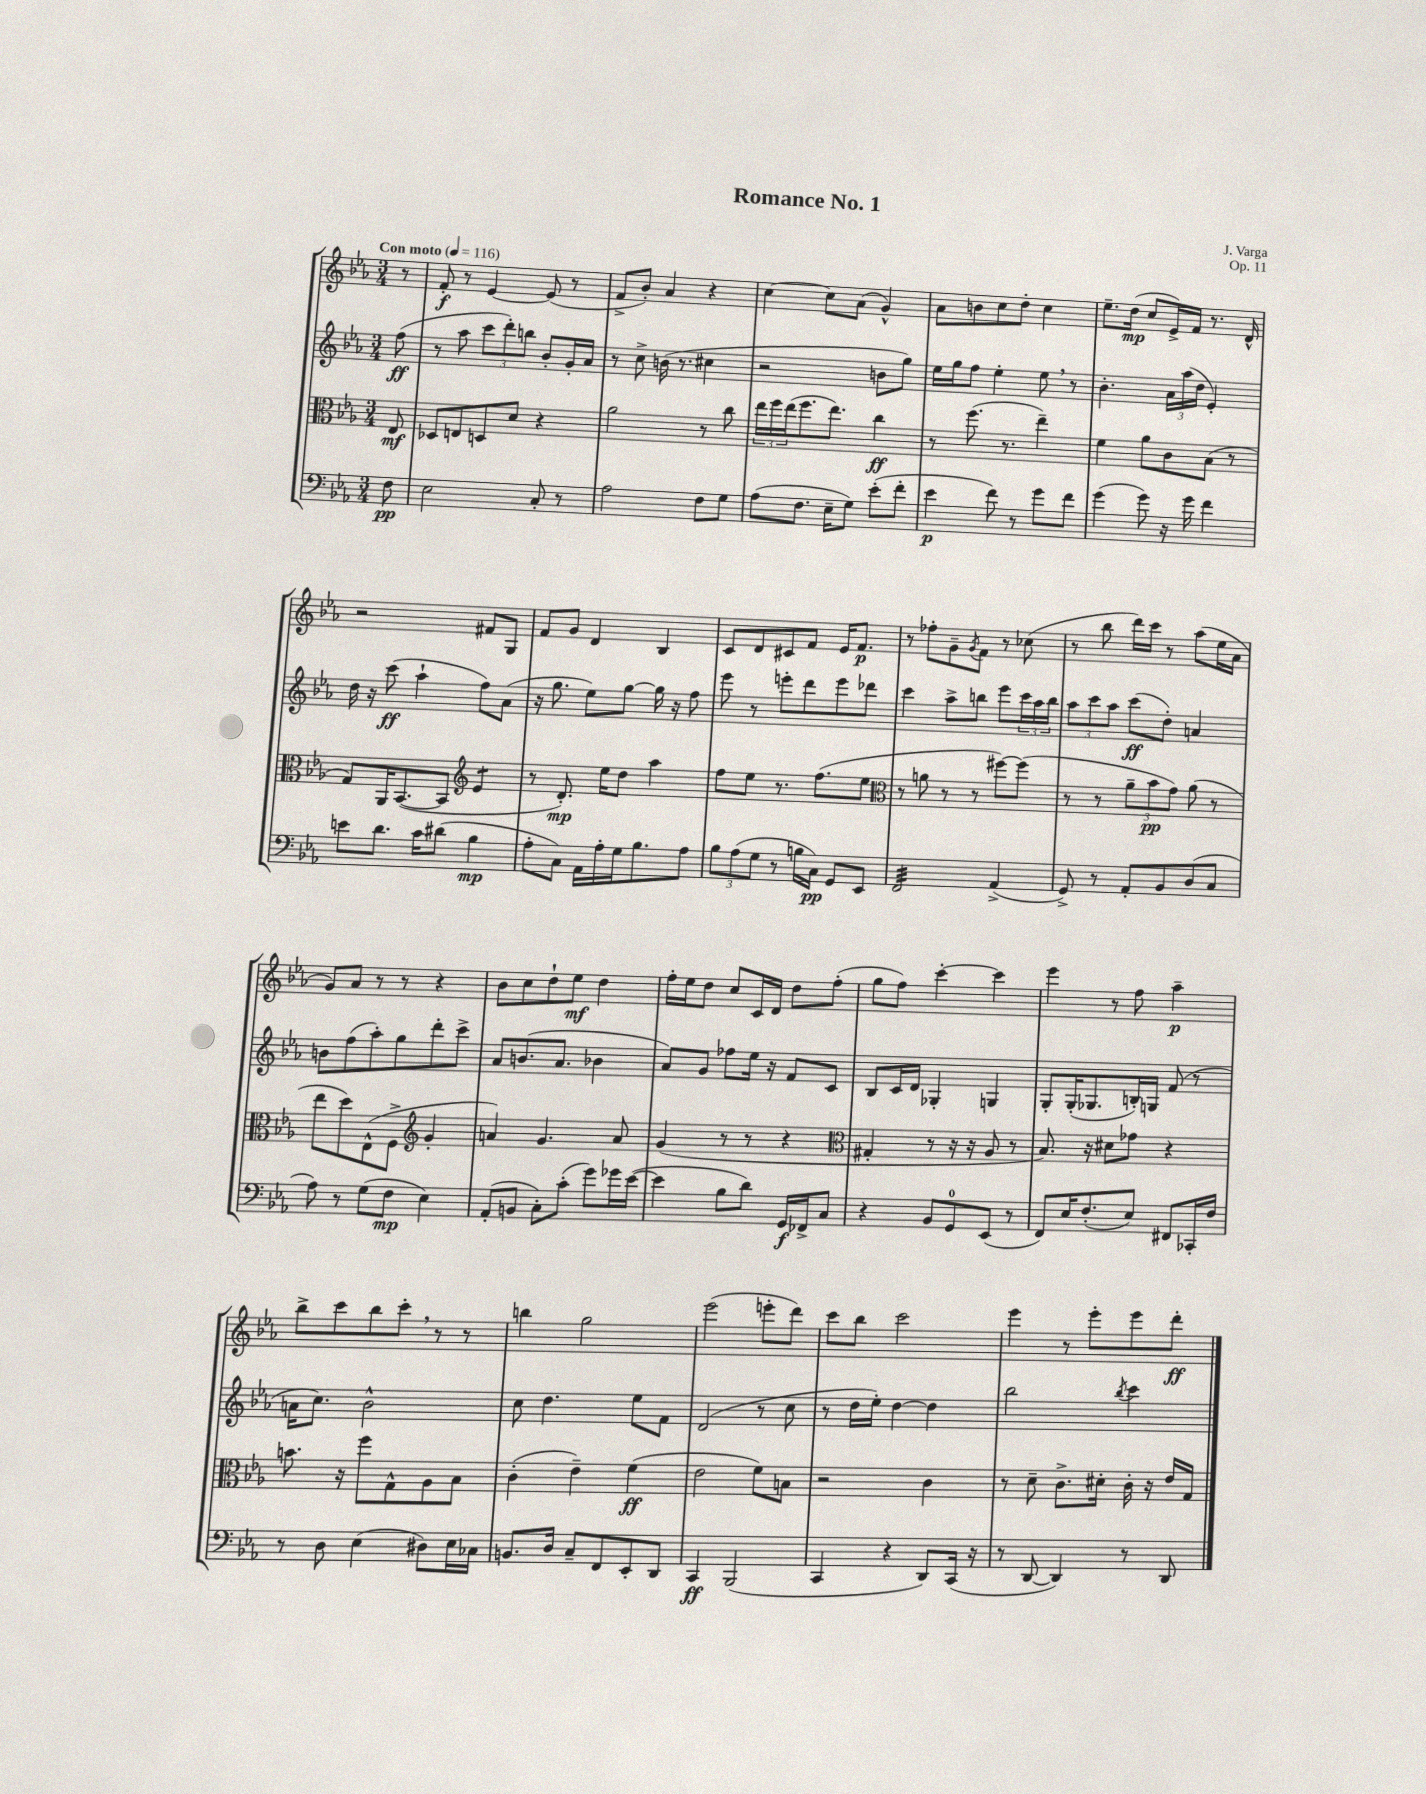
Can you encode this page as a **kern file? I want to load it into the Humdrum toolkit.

**kern	**kern	**kern	**kern
*staff4	*staff3	*staff2	*staff1
*clefF4	*clefC3	*clefG2	*clefG2
*k[b-e-a-]	*k[b-e-a-]	*k[b-e-a-]	*k[b-e-a-]
*M3/4	*M3/4	*M3/4	*M3/4
*MM116	*MM116	*MM116	*MM116
8F\	8E-/	(8ff\	8r
=	=	=	=
2E-\	8D-/L	8r	8f'/
.	8E/	8aa-\	8r
.	8D/	12ccc\L	[4e-/
.	.	12ddd'\)	.
.	8d/J	.	.
.	.	12bb\J	.
8C'/	4r	8b-'/L	(8e-/]
8r	.	16g'/L	8r
.	.	16a-/JJ	.
=	=	=	=
2A-\	2a-\	8r	8f^/L
.	.	8cc^\	8b-'/J)
.	.	(16b\	4a-/
.	.	8.r	.
8F\L	8r	4cc#\	4r
8G\J	8cc\	.	.
=	=	=	=
(8A-\L	24ee-\LL	2r	[4cc\
.	24ff\	.	.
.	(24ee-\J	.	.
8.F\J	8.ff\	.	.
.	.	.	8cc\]L
16E-~\LK	8.ee-\J)	.	.
8G\J)	.	.	(8a-\J
(8e-'\L	4cc\	8b\L	4g^^/)
8f'\J	.	8gg\J)	.
=	=	=	=
4e-\	8r	16ee-\LL	8a-\L
.	.	16gg\J	.
.	(8.ff\	8ff\J	8b\
8f\)	.	4ee-'\	8cc\
.	8.r	.	.
8r	.	.	8dd'\J
8g\L	4ee-~\)	8ee-\	4cc\
8f\J	.	8r	.
=	=	=	=
(4g\	4f\	4.b-'\	8.ee-~\L
.	.	.	(16dd\Jk
8g\)	8a-\L	.	8cc/L
16r	8c\	24a-\LL	16e-^/L)
.	.	(24aa-\	.
16g\	.	.	16f/JJ
.	.	24dd\JJ	.
4f\	(8B-\J	4e-'/)	8.r
.	8r	.	.
.	.	.	16d^^/
=	=	=	=
8e\L	8G/L)	16dd\	2r
.	.	16r	.
8.d\J	16AA-/K	(8ccc\	.
.	([8.BB-/	.	.
.	.	4aa-`\	.
16c\LK	.	.	.
(8d#\J	8BB-/]J	.	.
*	*clefG2	*	*
4B-\	4e-/	8ff\L)	8f#/L
.	.	(8a-\J	8G/J
=	=	=	=
8A-'\L	8r	16r	8f/L
.	.	8.gg\	.
8C\J)	8.d'/)	.	8g/J
16AA-\LL	.	8ee-\L)	4d/
16A-'\	16ee-\LK	.	.
16G\J	8dd\J	[8gg\J	.
8.B-\	.	.	.
.	4aa-\	16gg\]	4B-/
.	.	16r	.
8A-\J	.	8ff\	.
=	=	=	=
12B-\L	8ff\L	8eee-\	8c/L
(12A-\	.	.	.
.	8ee-\J	8r	8d/
12G\J	.	.	.
8r	8.r	8eee'\L	8c#/
16B\LL	.	8ddd\	8f/J
16C\JJ)	(8.ff\L	.	.
8GG/L	.	8eee\	16e-/LK
.	.	.	8.f/J
8EE-/J	8ee-\J	8ddd-\J	.
=	=	=	=
*	*clefC3	*	*
2FF/	8r	4ccc\	8r
.	8a\	.	8ff-'\L
.	8r	8aa-^\L	8g~\
.	.	.	8qg/
.	8r	8bb\J	8f\J
(4AA-^/	[8ff#\L)	8eee-\L	8r
.	(8ff#\]J	24ccc\L	(8cc-\
.	.	24aa-\	.
.	.	24bb\JJ	.
=	=	=	=
8GG^/)	8r	12aa-\L	8r
.	.	12ccc\	.
8r	8r	.	8bb-\
.	.	12aa-\J	.
8AA-'/L	12a-~\L	(8ccc\L	16ddd\LL)
.	.	.	16ccc\JJ
.	12b-\	.	.
8BB-/	.	8dd'\J)	8r
.	12g\J)	.	.
(8D/	(8a-\	4a/	(8aa-\L
8C/J	8r	.	16ee-\L
.	.	.	16a-\JJ
=	=	=	=
8A-\)	8ee-\L	8b\L	8g/L)
8r	8dd\)	(8ff\	8a-/J
(8G\L	(8E-^^\	8aa-'\)	8r
8F\J	8F^\J	8gg\	8r
*	*clefG2	*	*
4E-\)	4g'/	8ddd'\	4r
.	.	8ccc^\J	.
=	=	=	=
(8AA-'/L	4a/)	8a-/L	8b-\L
8BB/J	.	(8.b/	8cc\
8C'\L)	4.g/	.	8dd`\
.	.	8.a-/J	.
(8c'\J	.	.	8ee-\J
8g\L)	.	4b-\	4dd\
16g-\L	8a/	.	.
([16e-\JJ	.	.	.
=	=	=	=
4e-\]	(4g/	8a-/L)	16ff'\LL
.	.	.	16ee-\J
.	.	8g/J	8dd\J
8B-\L	8r	8ff-\L	8cc/L
8d\J)	8r	16ee-\Jk	16c/L
.	.	16r	16d/JJ
16GG/LL	4r	8f/L	8dd\L
16FF-^/J	.	.	.
8C/J	.	8c/J	(8ff'\J
=	=	=	=
*	*clefC3	*	*
4r	4G#'/	8B-/L	8gg\L
.	.	16c/L	8ff\J)
.	.	16d/JJ	.
8BB-/L	8r	4G-'/	[4ccc'\
8GG/	16r	.	.
.	16r	.	.
(8EE-/J	8A-/	4G/	4ccc\]
8r	8r	.	.
=	=	=	=
8FF/L)	8.B-/)	8G'/L	4eee-\
16E-/K	.	(16G'/K	.
(8.F'/	16r	8.G-/	.
.	8d#\L	.	8r
8E-/J)	8g-\J	16B'/L)	8ff\
.	.	16G/JJ	.
8FF#/L	4r	(8f/	4aa-~\
16CC-'/L	.	8r	.
16F/JJ	.	.	.
=	=	=	=
8r	8.b\	16a\LK	8bb-^\L
.	.	8.cc\J)	.
8D\	.	.	8ccc\
.	16r	.	.
(4E-\	8ff\L	2b-^^\	8bb-\
.	8G^^\	.	8ccc'\J
8D#\L)	8A-\	.	8r
16E-\L	8B-\J	.	8r
16C-\JJ	.	.	.
=	=	=	=
8.BB/L	(4c'\	8cc\	4bb\
.	.	4.dd\	.
16D/Jk	.	.	.
8C~/L	4e-~\)	.	2gg\
8FF/	.	.	.
8EE-'/	(4f\	8ee-\L	.
8DD/J	.	8f\J	.
=	=	=	=
4CC/	2e-\	(2d/	(2eee-\
(2BBB-/	.	.	.
.	8f\L)	8r	8eee'\L
.	8B\J	8cc\	8ddd\J)
=	=	=	=
4CC/	2r	8r	8ccc\L
.	.	16dd\LL	8bb-\J
.	.	16ee-'\JJ)	.
4r	.	[4dd\	2ccc\
8DD/L)	4c\	4dd\]	.
(16CC/Jk	.	.	.
16r	.	.	.
=	=	=	=
8r	8r	2bb-\	4eee-\
[8DD/	8d~\	.	.
4DD/])	8.c^\L	.	8r
.	.	.	8eee-'\L
.	16d#'\Jk	.	.
.	.	8qbb-/	.
8r	16c'\	4ccc\	8eee-\
.	16r	.	.
8DD/	16e-/LL	.	8ddd'\J
.	16G/JJ	.	.
==	==	==	==
*-	*-	*-	*-
